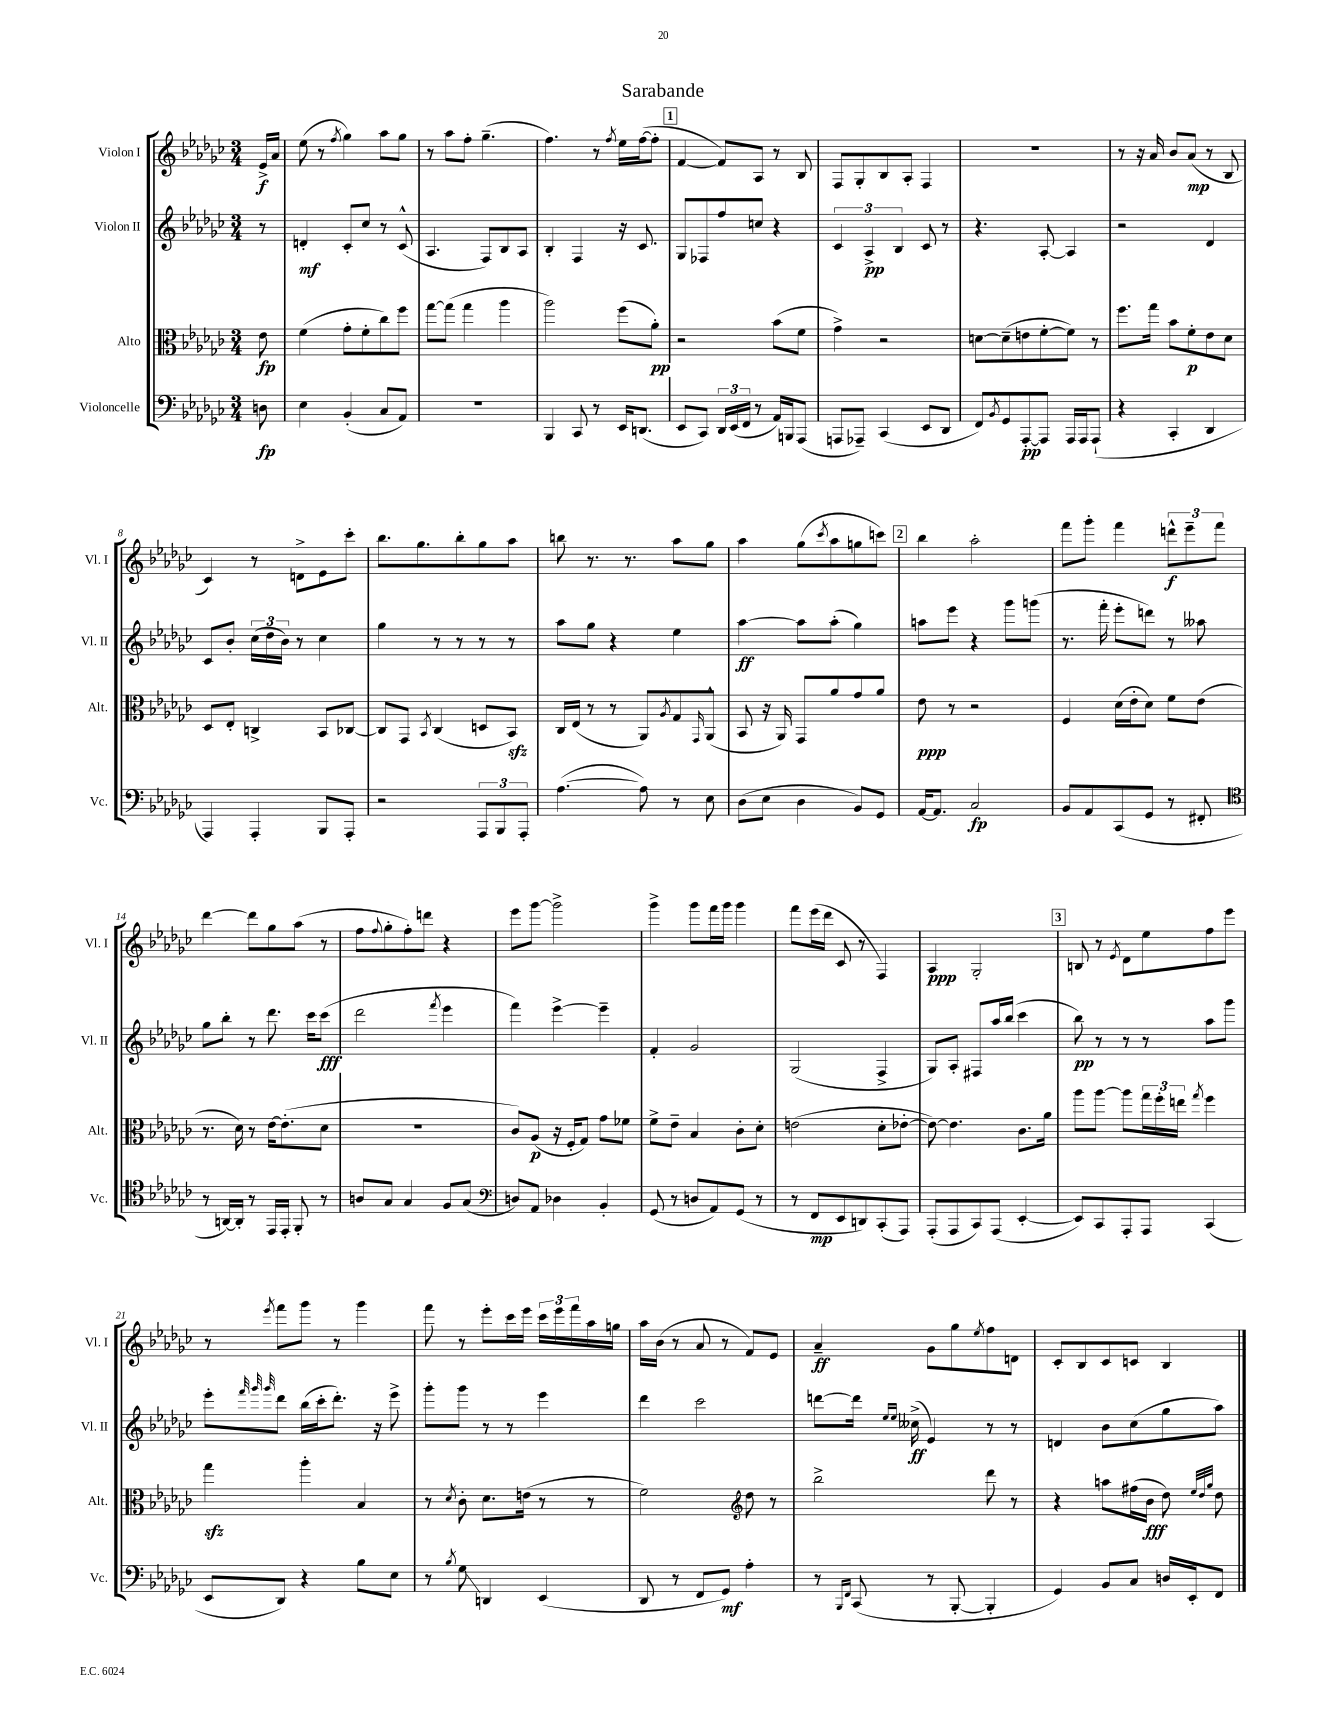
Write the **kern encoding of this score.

**kern	**kern	**kern	**kern
*staff4	*staff3	*staff2	*staff1
*clefF4	*clefC3	*clefG2	*clefG2
*k[b-e-a-d-g-c-]	*k[b-e-a-d-g-c-]	*k[b-e-a-d-g-c-]	*k[b-e-a-d-g-c-]
*M3/4	*M3/4	*M3/4	*M3/4
8D	8e-	8r	16e-^
.	.	.	16a-
=	=	=	=
4E-	(4f	4d'	(8ee-
.	.	.	8r
.	.	.	8qff
(4BB-'	8g-'	8c-'	4gg-)
.	8f'	8cc-	.
8C-	8cc-)	8r	8aa-
8AA-)	8ff	(8c-^^	8gg-
=	=	=	=
2.r	[8gg-	4.A-	8r
.	(8gg-]	.	8aa-
.	4gg-	.	8ff'
.	.	8F)	(4.gg-~
.	4aa-	8B-	.
.	.	8A-	.
=	=	=	=
4BBB-	2aa-)	4B-'	4.ff)
8CC-	.	4F	.
8r	.	.	8r
.	.	.	8qff
16EE-	(8ff	16r	16ee-
(8.DD	.	8.c-	([16ff
.	8a-')	.	8ff']
=	=	=	=
8EE-	2r	8G-	[4f
8CC-)	.	8F-	.
24DD-	.	8ff	8f])
(24EE-	.	.	.
24FF	.	.	.
8r	.	8cc	8A-
16AA-)	(8b-	4r	8r
16BBB	.	.	.
(8AAA-	8f	.	8B-
=	=	=	=
8AAA	4g-^)	6c-	8F
8AAA-~)	.	.	8G-'
.	.	6A-^	.
(4CC-	2r	.	8B-
.	.	6B-	.
.	.	.	8A-'
8EE-	.	8c-	4F
8DD-	.	8r	.
=	=	=	=
8FF)	[8d	4.r	2.r
8qBB-	.	.	.
8GG-	(8d~]	.	.
[8AAA-'	8e	.	.
8AAA-]	[8f'	[8A-'	.
16AAA-	8f])	4A-]	.
16AAA-	.	.	.
(8AAA-`	8r	.	.
=	=	=	=
4r	8.ff	2r	8r
.	.	.	16r
.	16gg-	.	16a-
4CC-'	8b-	.	8b-
.	8f'	.	(8a-
4DD-	8e-	4d-	8r
.	8d-	.	8B-
=	=	=	=
4AAA-)	8D-	8c-	4c-)
.	8E-'	8b-'	.
4AAA-'	4C^	(24cc-	8r
.	.	24dd-	.
.	.	24b-)	.
.	.	8r	8d^
8BBB-	8BB-	4cc-	8e-
8AAA-'	[8C-	.	8ccc-'
=	=	=	=
2r	8C-]	4gg-	8.bb-
.	8GG-	.	.
.	.	.	8.gg-
.	8qBB-	.	.
.	(4C-	8r	.
.	.	8r	8bb-'
12AAA-	8D	8r	8gg-
12BBB-	.	.	.
.	8BB-)	8r	8aa-
12AAA-'	.	.	.
=	=	=	=
([4.A-	16C-	8aa-	8bb
.	(16E-	.	.
.	8r	8gg-	8.r
.	8r	4r	.
.	.	.	8.r
8A-])	8AA-)	.	.
.	8qA-	.	.
8r	8G-	4ee-	8aa-
.	16qqGG-	.	.
8E-	(8AA-^^	.	8gg-
=	=	=	=
(8D-	8BB-	[4aa-	4aa-
8E-	16r	.	.
.	16AA-)	.	.
4D-	8GG-	8aa-]	(8gg-
.	.	.	8qccc-
.	8a-	(8aa-'	8aa-
8BB-)	8g-	4gg-)	8gg
8GG-	8a-	.	8ccc)
=	=	=	=
[16AA-	8e-	8aa	4bb-
8.AA-]	.	.	.
.	8r	8eee-	.
2C-	2r	4r	2aa-'
.	.	8ggg-	.
.	.	(8ggg	.
=	=	=	=
8BB-	4F	8.r	8fff
8AA-	.	.	8ggg-'
.	.	16fff'	.
(8CC-	(16d-	8eee-'	4fff
.	16e-'	.	.
8GG-	8d-)	8ddd)	.
8r	8f	8r	12ddd^^
.	.	.	12eee-~
8FF#'	(8e-	8aa--	.
.	.	.	12fff
=	=	=	=
*clefC4	*	*	*
8r	8.r	8gg-	[4ddd-
[16AA)	.	8bb-'	.
16AA']	16d-)	.	.
8r	8r	8r	8ddd-]
16EE-	[16e-	8.ddd-	8gg-
16EE-'	(8.e-']	.	.
8FF'	.	.	(8aa-
.	.	16ccc-	.
8r	8d-	(8ccc-	8r
=	=	=	=
8A	2.r	2ddd-	8ff
.	.	.	8qqff
8G-	.	.	8gg-'
4G-	.	.	8ff')
.	.	.	8ddd
.	.	8qfff	.
8F	.	4eee-	4r
(8G-	.	.	.
=	=	=	=
*clefF4	*	*	*
8D)	8c-)	4fff)	8eee-
8AA-	(8A-	.	[8ggg-
4D-	16r	[4eee-^	2ggg-^]
.	16F'	.	.
.	8G-)	.	.
4BB-'	8g-	4eee-~]	.
.	8f-	.	.
=	=	=	=
(8GG-	8f^	4f'	4ggg-^
8r	8e-~	.	.
8D	4B-	2g-	8ggg-
8AA-)	.	.	16fff
.	.	.	16ggg-
(8GG-	8c-'	.	4ggg-
8r	8d-'	.	.
=	=	=	=
8r	(2e	(2G-	8fff
8FF	.	.	(16eee-
.	.	.	16ddd-
8EE-	.	.	8c-
8DD)	.	.	8r
(8CC-'	8d-'	4F^	4F)
8AAA-)	[8e-'	.	.
=	=	=	=
(8AAA-'	8e-_)	8G-)	4A-
8AAA-	4.e-]	8A-'	.
8CC-)	.	8F#	2G-'
(8AAA-	.	16aa-	.
.	.	(16bb-	.
[4EE-'	8.c-	4ccc-	.
.	16a-	.	.
=	=	=	=
8EE-])	8aa-	8bb-)	8B
8CC-	[8aa-	8r	8r
.	.	.	8qe-
8AAA-'	8aa-]	8r	8d-
8AAA-	24gg-	8r	8ee-
.	24ff'	.	.
.	24ee	.	.
.	8qgg-	.	.
(4CC-	4ff	8aa-	8ff
.	.	8ggg-	8eee-
=	=	=	=
8EE-	4gg-	8eee-'	8r
.	.	32qqfff	.
.	.	32qqggg-	.
.	.	32qqggg-	8qeee-
8DD-)	.	8ddd-	8fff
4r	4aa-'	(16bb-	8ggg-
.	.	16ccc-'	.
.	.	8.ddd-')	8r
8B-	4B-	.	4ggg-
.	.	16r	.
8E-	.	8eee-^	.
=	=	=	=
8r	8r	8ggg-'	8fff
8qB-	8qd-	.	.
8G-	8c-'	8ggg-	8r
4DD	8.d-	8r	8eee-'
.	.	8r	16ccc-
.	(16e	.	16eee-
(4EE-	8r	4eee-	24ccc-
.	.	.	24eee-
.	.	.	24fff
.	8r	.	16aa-
.	.	.	16gg
=	=	=	=
8DD-	2f)	4ddd-	16aa-
.	.	.	(16b-
8r	.	.	8r
8FF	.	2ccc-	8a-
8GG-)	.	.	8r
*	*clefG2	*	*
4A-'	8dd-	.	8f)
.	8r	.	8e-
=	=	=	=
8r	2bb-^	[8ddd	4a-~
16qqBBB-	.	.	.
16qqFF	.	.	.
(8CC-	.	16ddd]	.
.	.	16qqee-	.
.	.	16qqee-	.
.	.	(16cc--^	.
8r	.	4e-)	8g-
[8BBB-'	.	.	8gg-
.	.	.	8qee-
4BBB-']	8ddd-	8r	8ff
.	8r	8r	8d
=	=	=	=
4GG-)	4r	4d	8c-'
.	.	.	8B-
8BB-	8aa	8b-	8c-
8C-	(16ff#	(8cc-	8c
.	16b-	.	.
16D	8dd-)	8gg-	4B-
16EE-'	.	.	.
.	32qqee-	.	.
.	32qqdd-	.	.
.	32qqgg-	.	.
8FF	8dd-	8aa-)	.
==	==	==	==
*-	*-	*-	*-
